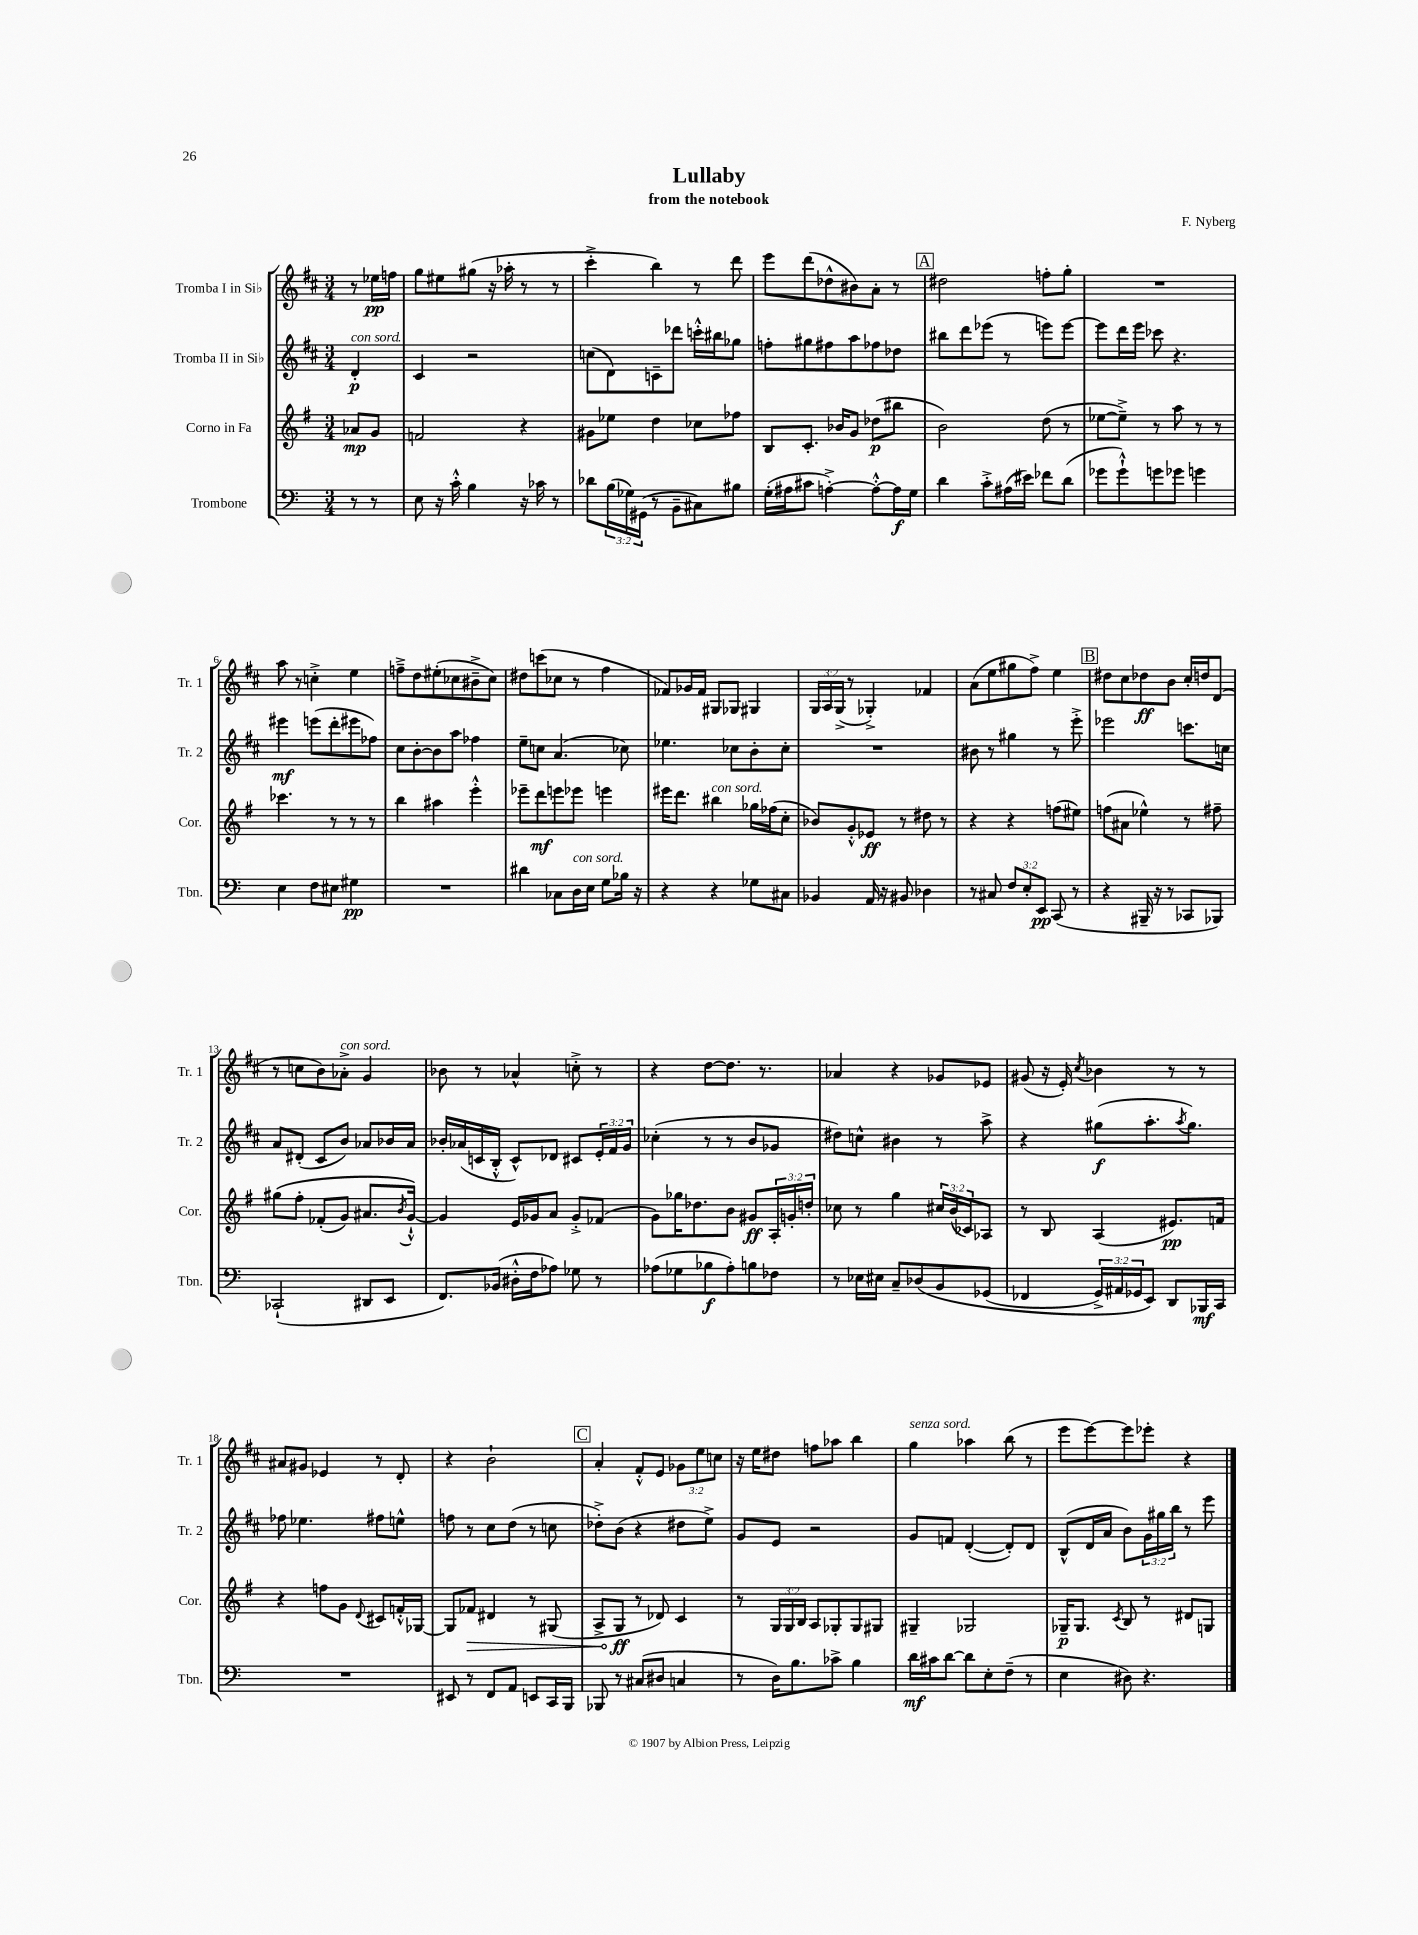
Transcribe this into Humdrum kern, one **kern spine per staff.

**kern	**dynam	**kern	**dynam	**kern	**dynam	**kern	**dynam
*part4	*part4	*part3	*part3	*part2	*part2	*part1	*part1
*staff4	*staff4	*staff3	*staff3	*staff2	*staff2	*staff1	*staff1
*I"Trombone	*	*I"Corno in Fa	*	*I"Tromba II in Si♭	*	*I"Tromba I in Si♭	*
*I'Tbn.	*	*I'Cor.	*	*I'Tr. 2	*	*I'Tr. 1	*
*clefF4	*	*clefG2	*	*clefG2	*	*clefG2	*
*k[]	*	*k[f#]	*	*k[f#c#]	*	*k[f#c#]	*
*M3/4	*	*M3/4	*	*M3/4	*	*M3/4	*
=	=	=	=	=	=	=	=
!	!	!	!	!LO:TX:a:i:t=con sord.	!	!	!
8r	.	8a-X/L	mp	4d'/	p	8r	.
8r	.	8g/J	.	.	.	16ee-X\LL	pp
.	.	.	.	.	.	16ffn\JJ	.
=1	=1	=1	=1	=1	=1	=1	=1
8E\	.	2fn/	.	4c#/	.	8gg\L	.
16r	.	.	.	.	.	8ee#X\	.
16c'^^\	.	.	.	.	.	.	.
4B\	.	.	.	2r	.	(8gg#X\J	.
.	.	.	.	.	.	16r	.
.	.	.	.	.	.	16aa-X'\	.
16r	.	4r	.	.	.	8r	.
16c-X\	.	.	.	.	.	.	.
8r	.	.	.	.	.	8r	.
=2	=2	=2	=2	=2	=2	=2	=2
8d-X\L	.	8g#X\L	.	(8ccn\L	.	4ccc#'^\	.
(24B\L	.	8ee-X\J	.	8d\)	.	.	.
24G-X\)	.	.	.	.	.	.	.
(24GG#X\JJ	.	.	.	.	.	.	.
8r	.	4dd\	.	8cn~\	.	4bb\)	.
8BB~\L	.	.	.	8ddd-X\J	.	.	.
8C#X\)	.	8cc-X\L	.	16cccn'^^\LL	.	8r	.
.	.	.	.	16bb#X\J	.	.	.
8B#X\J	.	8ff-X\J	.	8gg-X\J	.	8ddd\	.
=3	=3	=3	=3	=3	=3	=3	=3
(16G'\LL	.	8B/L	.	8ffn'\L	.	8eee\L	.
16A#X\J	.	.	.	.	.	.	.
8c#X\J	.	8.c'/J	.	8gg#X\	.	(8ddd\	.
[4An'^\)	.	.	.	8ff#X\	.	8dd-X^^\	.
.	.	16b-X/KL	.	.	.	.	.
.	.	8g/J	.	8aa\	.	8b#X\)	.
8A'^^\L_	.	(8dd-X\L	p	8ff-X\	.	8a'\J	.
16A\L]	f	8bb#X\J	.	8dd-X\J	.	8r	.
16G\JJ	.	.	.	.	.	.	.
!!LO:REH:place=s1:t=A
=4	=4	=4	=4	=4	=4	=4	=4
4d\	.	2b\)	.	8bb#X\L	.	2dd#X\	.
.	.	.	.	8ddd\	.	.	.
8c'^\L	.	.	.	(8eee-X\J	.	.	.
(16A#X\L	.	.	.	8r	.	.	.
16e#X\JJ)	.	.	.	.	.	.	.
8f-X\L	.	(8dd\	.	8eeen\L)	.	8ffn'\L	.
(8d\J	.	8r	.	[8eee\J	.	8gg'\J	.
=5	=5	=5	=5	=5	=5	=5	=5
8g-X\L	.	[8ee-X\L	.	8eee\L]	.	2.r	.
8g-`^^\)	.	8ee-~^\J])	.	16ddd\L	.	.	.
.	.	.	.	16eee\JJ	.	.	.
8gn\	.	8r	.	8ccc-X\	.	.	.
8g-X\J	.	8aa\	.	4.r	.	.	.
4gn\	.	8r	.	.	.	.	.
.	.	8r	.	.	.	.	.
!!LO:LB:g=z
=6	=6	=6	=6	=6	=6	=6	=6
4E\	.	4.ccc-X\	.	4eee#X\	mf	8aa\	.
.	.	.	.	.	.	8r	.
8F\L	.	.	.	(8eeen\L	.	4ccn'^\	.
8E#X\J	.	8r	.	8ddd'\	.	.	.
4G#X\	pp	8r	.	8eee#X\	.	4ee\	.
.	.	8r	.	8ff-X\J)	.	.	.
=7	=7	=7	=7	=7	=7	=7	=7
2.r	.	4bb\	.	8cc#\L	.	8ffn~^\L	.
.	.	.	.	[8b'\	.	8dd\	.
.	.	4aa#X\	.	8b\]	.	(8ee#X'\	.
.	.	.	.	8aa\J	.	8cc-X\	.
.	.	4eee'^^\	.	4ff-X\	.	8b#X~^\	.
.	.	.	.	.	.	8cc-\J)	.
=8	=8	=8	=8	=8	=8	=8	=8
4d#X\	.	8eee-X~\L	.	8ee~\L	.	8dd#X\L	.
.	.	8ddd\	mf	8ccn\J	.	(8cccn\	.
8C-X\L	.	8eeen\	.	(4.a/	.	8cc-X\J	.
!LO:TX:a:i:t=con sord.	!	!	!	!	!	!	!
16D\L	.	8eee-X\J	.	.	.	8r	.
16E\JJ	.	.	.	.	.	.	.
8G\L	.	4eeen\	.	.	.	4ff#\	.
16B-X\Jk	.	.	.	8cc-X\)	.	.	.
16r	.	.	.	.	.	.	.
=9	=9	=9	=9	=9	=9	=9	=9
4r	.	16eee#X\KL	.	4.ee-X\	.	8f-X/L)	.
.	.	8.ddd\J	.	.	.	.	.
.	.	.	.	.	.	16g-X/L	.
.	.	.	.	.	.	16f-/JJ	.
!	!	!LO:TX:a:i:t=con sord.	!	!	!	!	!
4r	.	4bb#X\	.	.	.	8G#X/L	.
.	.	.	.	8cc-X\L	.	8G-X/J	.
8G-X\L	.	16gg-X\LL	.	8b'\	.	4G#X/	.
.	.	(16ff-X\J	.	.	.	.	.
8C#X\J	.	8cc'\J	.	8cc-'\J	.	.	.
=10	=10	=10	=10	=10	=10	=10	=10
4BB-X/	.	8b-X/L)	.	2.r	.	24G/LL	.
.	.	.	.	.	.	24A/	.
.	.	.	.	.	.	(24G^/JJ	.
.	.	8g'^^/	.	.	.	8r	.
16AA/	.	8e-X/J	ff	.	.	4G-X'^/)	.
16r	.	.	.	.	.	.	.
8BB#X/	.	8r	.	.	.	.	.
4D-X\	.	8dd#X\	.	.	.	4f-X/	.
.	.	8r	.	.	.	.	.
=11	=11	=11	=11	=11	=11	=11	=11
8r	.	4r	.	8b#X\	.	(8a\L	.
8C#X/	.	.	.	8r	.	8ee\	.
12F/L	.	4r	.	4gg#X\	.	8gg#X\	.
12E'/	.	.	.	.	.	.	.
.	.	.	.	.	.	8ff#^\J)	.
12EE/J	pp	.	.	.	.	.	.
(8CC/	.	(8ffn\L	.	8r	.	4ee\	.
8r	.	8ee#X\J)	.	8eee'^\	.	.	.
!!LO:REH:place=s1:t=B
=12	=12	=12	=12	=12	=12	=12	=12
4r	.	(8ffn\L	.	2eee-X\	.	8dd#X\L	.
.	.	8a#X\J	.	.	.	8cc#\	.
16BBB#X~/	.	4ee-X^^\)	.	.	.	8dd-X\	ff
16r	.	.	.	.	.	.	.
8r	.	.	.	.	.	8b\J	.
8CC-X/L	.	8r	.	8.cccn\L	.	16cc#'/LL	.
.	.	.	.	.	.	16ddn/J	.
8BBB-X/J)	.	8ff#X~\	.	.	.	(8d/J	.
.	.	.	.	16ccn\Jk	.	.	.
!!LO:LB:g=z
=13	=13	=13	=13	=13	=13	=13	=13
(2CC-X`/	.	(8gg#X\L	.	8a/L	.	8r	.
.	.	8ff#'\J	.	(8d#X'/J	.	8ccn\L	.
.	.	(8f-X'/L	.	8c#/L	.	8b\)	.
!	!	!	!	!	!	!LO:TX:a:i:t=con sord.	!
.	.	8g/J)	.	8b/J)	.	8a-X'^\J	.
8DD#X/L	.	8.a#X/L	.	8a-X/L	.	4g/	.
8EE/J	.	.	.	16b-X/L	.	.	.
.	.	8qb/	.	.	.	.	.
.	.	[16g`^^/Jk)	.	16a-/JJ	.	.	.
=14	=14	=14	=14	=14	=14	=14	=14
8.FF/L)	.	4g/]	.	16b-X'/LL	.	8b-X\	.
.	.	.	.	(16a-X/	.	.	.
.	.	.	.	16cn/	.	8r	.
(16BB-X/Jk	.	.	.	16B'^^/JJ	.	.	.
16D#X'^^\LL	.	16e/LL	.	8c^^/L)	.	4a-X^^/	.
16F\J	.	16g-X/J	.	.	.	.	.
8A-X\J)	.	8a/J	.	8d-X/J	.	.	.
8G-X\	.	8g-'^/L	.	8c#X/L	.	8ccn'^\	.
8r	.	(8f-X/J	.	24e'/L	.	8r	.
.	.	.	.	24f#/	.	.	.
.	.	.	.	24g/JJ	.	.	.
=15	=15	=15	=15	=15	=15	=15	=15
(8A-X\L	.	8g\L)	.	(4cc-X'\	.	4r	.
8G-X\	.	16gg-X\K	.	.	.	.	.
.	.	8.dd-X\	.	.	.	.	.
8B-X\	f	.	.	8r	.	[8dd\L	.
8A-'\)	.	8b\J	.	8r	.	8.dd\J]	.
8Bn\	.	8g#X/L	ff	8b/L	.	.	.
.	.	.	.	.	.	8.r	.
8F-X\J	.	24A'/L	.	8g-X/J	.	.	.
.	.	24gn'/	.	.	.	.	.
.	.	24ddn'/JJ	.	.	.	.	.
=16	=16	=16	=16	=16	=16	=16	=16
8r	.	8cc-X\	.	8dd#X\L)	.	4a-X/	.
16E-X\LL	.	8r	.	8ccn^^\J	.	.	.
16E#X\JJ	.	.	.	.	.	.	.
8C~/L	.	4gg\	.	4b#X\	.	4r	.
(8D-X/	.	.	.	.	.	.	.
8BB/	.	24cc#X/LL	.	8r	.	8g-X/L	.
.	.	(24b/	.	.	.	.	.
.	.	24c-X/J)	.	.	.	.	.
(8GG-X/J	.	8A-X/J	.	8aa^\	.	8e-X/J	.
=17	=17	=17	=17	=17	=17	=17	=17
4FF-X/	.	8r	.	4r	.	(8g#X/	.
.	.	8B/	.	.	.	16r	.
.	.	.	.	.	.	16e'/)	.
.	.	.	.	.	.	8qcc#/	.
24GG^/LL)	.	(4A/	.	(8gg#X\L	f	4b-X\	.
24AA#X/	.	.	.	.	.	.	.
24GG-X/J	.	.	.	.	.	.	.
8EE/J)	.	.	.	8.aa'\	.	.	.
8DD/L	.	8.e#X/L)	pp	.	.	8r	.
.	.	.	.	8qaa/	.	.	.
.	.	.	.	8.gg#\J)	.	.	.
16BBB-X/L	mf	.	.	.	.	8r	.
16CC/JJ	.	16fn/Jk	.	.	.	.	.
!!LO:LB:g=z
=18	=18	=18	=18	=18	=18	=18	=18
2.r	.	4r	.	8ff-X\	.	8a#X/L	.
.	.	.	.	4.ee-X\	.	8g#X/J	.
.	.	8ffn\L	.	.	.	4e-X/	.
.	.	8g\J	.	.	.	.	.
.	.	8qqd/	.	.	.	.	.
.	.	8c#X/L	.	8ff#X\L	.	8r	.
.	.	16fn'^^/L	.	8een^^\J	.	8d'/	.
.	.	[16G-X/JJ	.	.	.	.	.
=19	=19	=19	=19	=19	=19	=19	=19
8EE#X/	.	8G-/L]	.	8ffn\	.	4r	.
!	!	!	!LO:HP:b	!	!	!	!
8r	.	8f-X/J	>	8r	.	.	.
8FF/L	.	4d#X/	.	8cc#\L	.	2b`\	.
8AA/J	.	.	.	(8dd\J	.	.	.
8EEn/L	.	8r	.	8r	.	.	.
16CC/L	.	(8G#X/	.	8ccn\	.	.	.
16BBB/JJ	.	.	.	.	.	.	.
!!LO:REH:place=s1:t=C
=20	=20	=20	=20	=20	=20	=20	=20
8BBB-X/	.	8A^/L	.	8dd-X'^\L)	.	4a'/	.
8r	.	8G/J	ff	(8b\J	.	.	.
(8C#X/L	.	8r	]	4r	.	8f#'^^/L	.
8D#X/J	.	8d-X/)	.	.	.	8e/J	.
4Cn/	.	4c/	.	8dd#X\L	.	12g-X\L	.
.	.	.	.	.	.	12ee\	.
.	.	.	.	8ee^\J)	.	.	.
.	.	.	.	.	.	12ccn\J	.
=21	=21	=21	=21	=21	=21	=21	=21
8r	.	8r	.	8g/L	.	16r	.
.	.	.	.	.	.	16ee\KL	.
16D\KL)	.	24G/LL	.	8e/J	.	8dd#X\J	.
.	.	24G/	.	.	.	.	.
8.B\	.	.	.	.	.	.	.
.	.	24B/JJ	.	.	.	.	.
.	.	8A/L	.	2r	.	8ffn\L	.
8c-X^\J	.	8G-X'/	.	.	.	8aa-X\J	.
4B\	.	8G-/	.	.	.	4bb\	.
.	.	8G#X/J	.	.	.	.	.
=22	=22	=22	=22	=22	=22	=22	=22
!	!	!	!	!	!	!LO:TX:a:i:t=senza sord.	!
16d\LL	mf	4G#X~/	.	8g/L	.	4gg\	.
16c#X\J	.	.	.	.	.	.	.
[8d\J	.	.	.	8fn/J	.	.	.
8d\L]	.	2G-X/	.	([4d'/	.	4aa-X\	.
8E'\	.	.	.	.	.	.	.
(8F~\J	.	.	.	8d'/L])	.	(8bb\	.
8r	.	.	.	8d/J	.	8r	.
=23	=23	=23	=23	=23	=23	=23	=23
4E\	.	16G-X~/KL	p	(8B^^/L	.	8eee\L	.
.	.	8.G-/J	.	.	.	.	.
.	.	.	.	16d/L	.	[8eee\)	.
.	.	.	.	16a/JJ	.	.	.
.	.	8qc/	.	.	.	.	.
8D#X\)	.	8B/	.	8b\L)	.	8eee\]	.
4.r	.	8r	.	24g\L	.	8eee-X'\J	.
.	.	.	.	24gg#X\	.	.	.
.	.	.	.	24bb\JJ	.	.	.
.	.	8d#X/L	.	8r	.	4r	.
.	.	8Gn/J	.	8eee\	.	.	.
==	==	==	==	==	==	==	==
*-	*-	*-	*-	*-	*-	*-	*-
